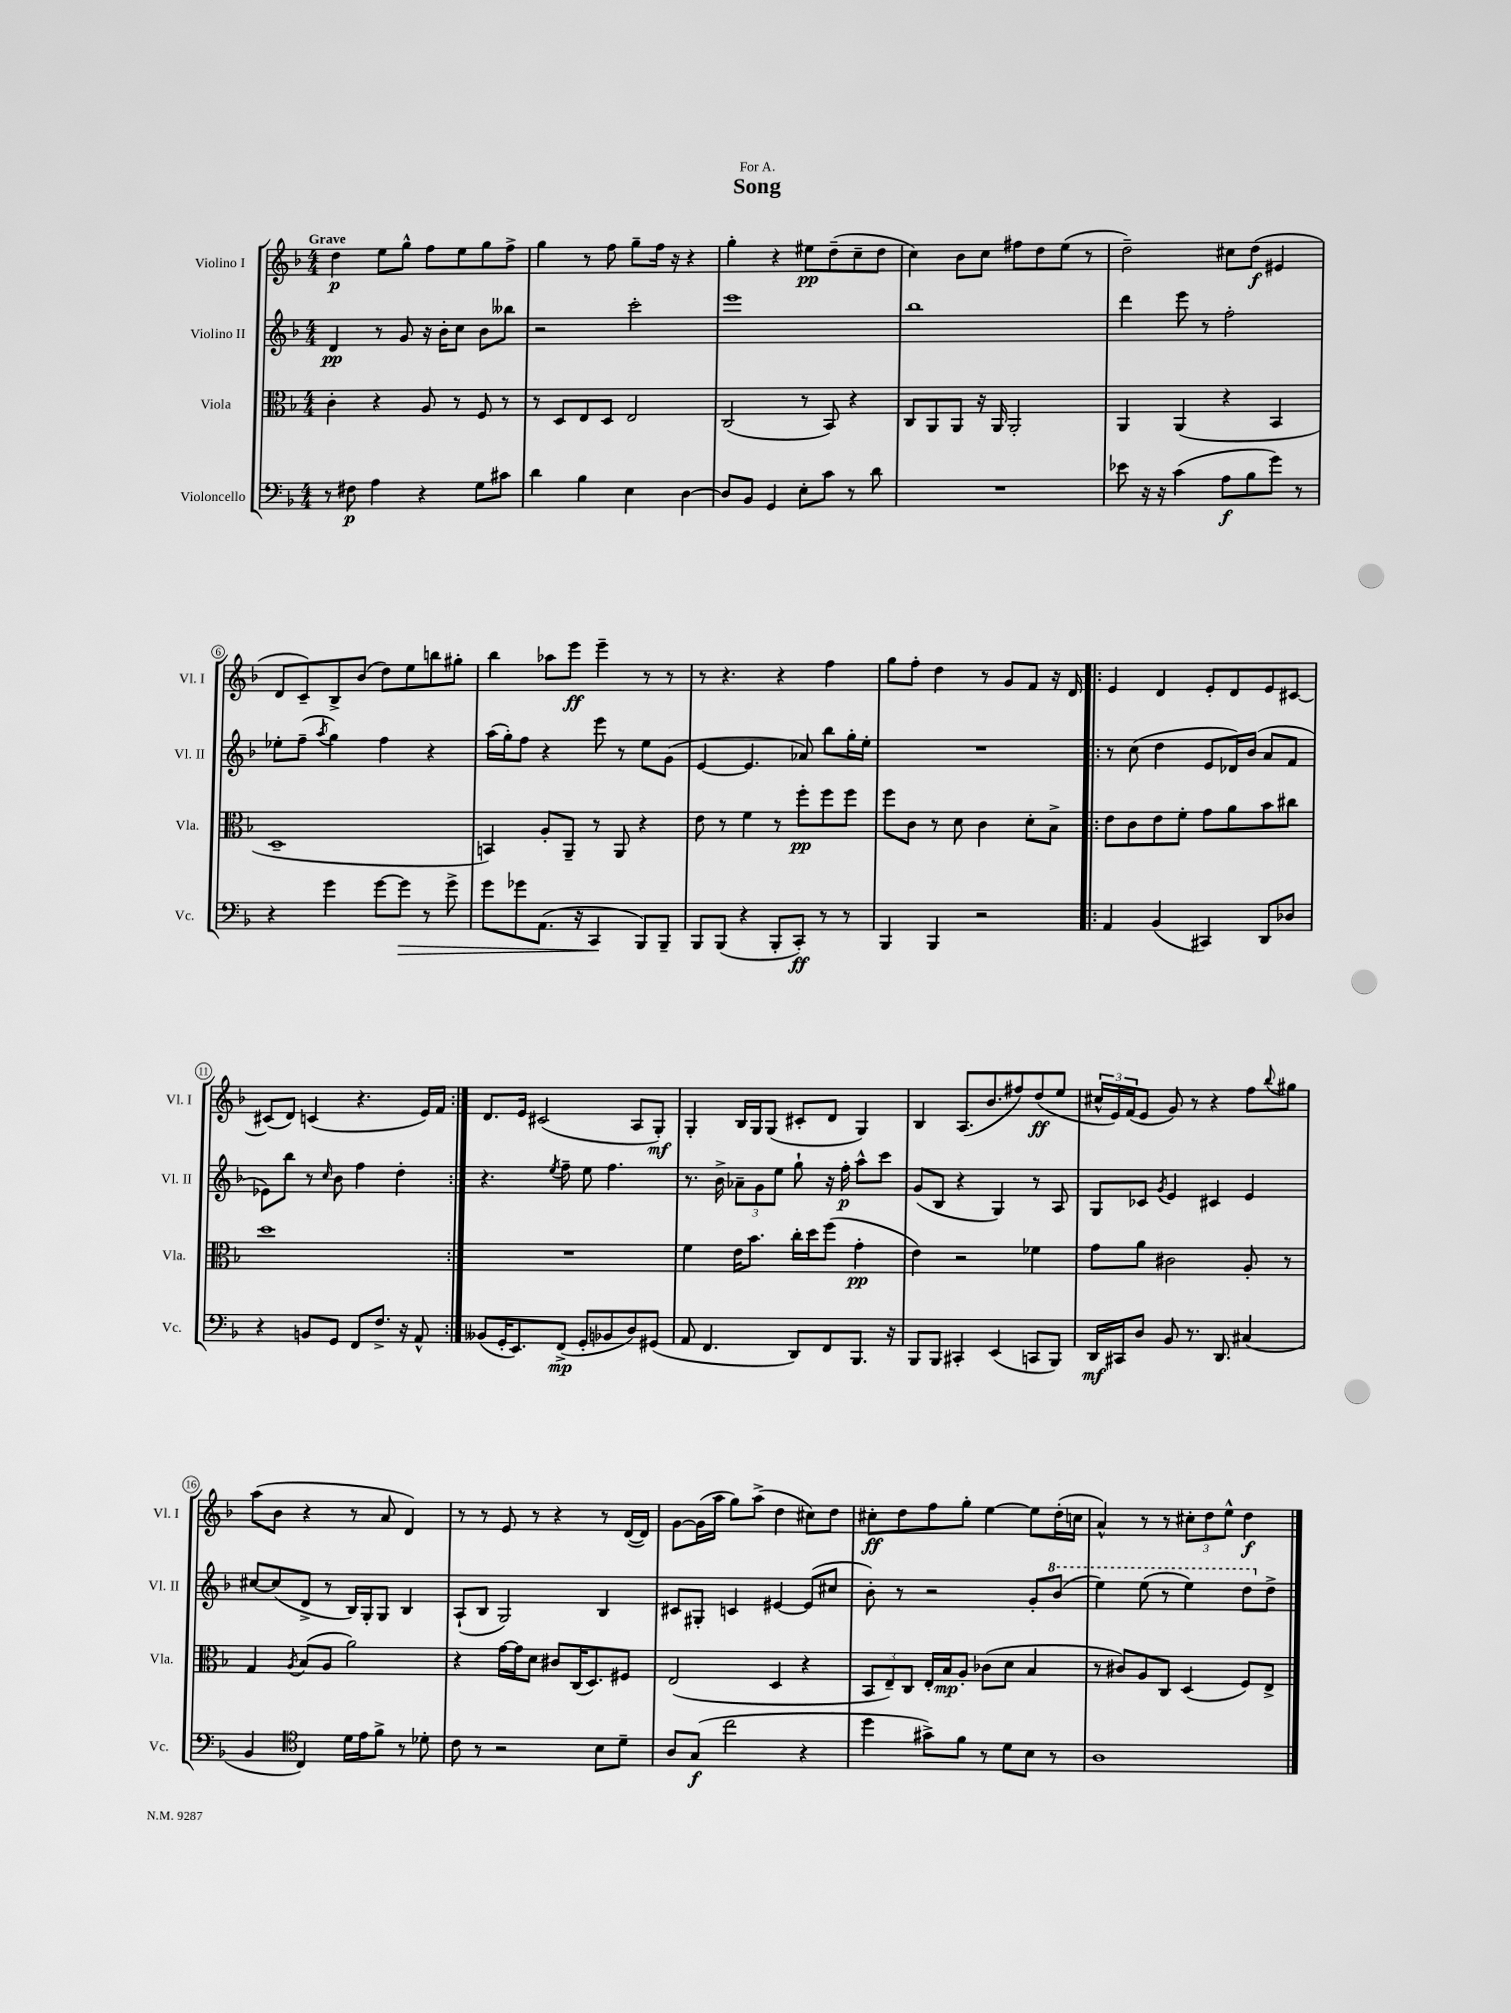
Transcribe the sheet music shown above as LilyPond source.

\header { title = "Song" dedication = "For A." }
<<
\new StaffGroup <<
\new Staff = "s0" \with { instrumentName = "Violino I" shortInstrumentName = "Vl. I" } {
    \clef treble \key f \major \numericTimeSignature \time 4/4 \tempo "Grave"
    d''4\p e''8 g''8-^ f''8 e''8 g''8 f''8-> |
    g''4 r8 f''8 g''8-- f''16 r16 r4 |
    g''4-. r4 eis''8\pp d''8--( c''8-- d''8 |
    c''4) bes'8 c''8 fis''8 d''8 e''8( r8 |
    d''2--) cis''8 d''8\f( eis'4 |
    d'8 c'8--) bes8-> bes'8( d''8) e''8 b''8 gis''8-. |
    bes''4 aes''8 e'''8\ff e'''4-- r8 r8 |
    r8 r4. r4 f''4 |
    g''8 f''8-. d''4 r8 g'8 f'8 r16 d'16 |
    \repeat volta 2 { e'4 d'4 e'8-. d'8 e'8 cis'8~ |
    cis'8( d'8) c'4( r4. e'16) f'16 | }
    d'8. e'16 cis'2( a8 g8-.\mf) |
    g4-. bes16 g16 g8( cis'8-. d'8 g4) |
    bes4 a8.( bes'8. fis''8) d''8\ff( e''8 |
    \tuplet 3/2 { cis''16-^ e'16) f'16( } e'8 g'8) r8 r4 f''8 \appoggiatura { bes''8 } gis''8 |
    a''8( bes'8 r4 r8 a'8 d'4) |
    r8 r8 e'8 r8 r4 r8 d'16~( d'16) |
    g'8~ g'16( a''16 g''8) a''8->( d''4 cis''8) d''8 |
    cis''8-.\ff d''8 f''8 g''8-. e''4~ e''8 d''16-.( c''16 |
    a'4-^) r8 r8 \tuplet 3/2 { cis''8-. d''8 e''8-^ } d''4\f \bar "|." |
}
\new Staff = "s1" \with { instrumentName = "Violino II" shortInstrumentName = "Vl. II" } {
    \clef treble \key f \major \numericTimeSignature \time 4/4
    d'4\pp r8 g'8 r16 bes'16-. c''8 bes'8 beses''8 |
    r2 c'''2-. |
    e'''1 |
    bes''1 |
    d'''4 e'''8 r8 f''2-. |
    ees''8-. f''8--( \acciaccatura { a''8 } g''4) f''4 r4 |
    a''16( g''16-.) f''8 r4 e'''8 r8 e''8 g'8( |
    e'4~ e'4. aes'8) bes''8 g''16-. e''16-. |
    R1 |
    \repeat volta 2 { r8 c''8( d''4 e'8 des'16) bes'16( a'8 f'8 |
    ees'8) bes''8 r8 \grace { c''16 } bes'8 f''4 d''4-. | }
    r4. \acciaccatura { e''8 } f''8-- e''8 f''4. |
    r8. bes'16-> \tuplet 3/2 { aes'8-- g'8 e''8 } g''8-! r16 f''16-.\p a''8-^ c'''8 |
    g'8( bes8 r4 g4) r8 a8 |
    g8 ces'8 \acciaccatura { g'8 } e'4 cis'4 e'4 |
    cis''8~ cis''8( d'8-> r8 bes16) g16-. g8 bes4 |
    a8-!( bes8 g2) bes4 |
    cis'8 gis8-. c'4 eis'4~ eis'8( cis''8 |
    bes'8-.) r8 r2 g'8-. \ottava #1 bes''8( |
    e'''4) e'''8( r8 e'''4) d'''8 \ottava #0 d''8-> \bar "|." |
}
\new Staff = "s2" \with { instrumentName = "Viola" shortInstrumentName = "Vla." } {
    \clef alto \key f \major \numericTimeSignature \time 4/4
    c'4-. r4 a8 r8 f8 r8 |
    r8 d8 e8 d8 e2 |
    c2( r8 bes,8) r4 |
    c8 a,8 a,8 r16 a,16 a,2-. |
    a,4 a,4( r4 bes,4 |
    d1-- |
    b,4) a8-. a,8-- r8 a,8 r4 |
    e'8 r8 f'4 r8 f''8-.\pp f''8 f''8 |
    f''8 c'8 r8 d'8 c'4 d'8-. bes8-> |
    \repeat volta 2 { e'8 c'8 e'8 f'8-. g'8 a'8 bes'8 cis''8 |
    d''1 | }
    R1 |
    f'4 e'16 bes'8. c''16-. d''16 f''8( g'4-.\pp |
    e'4) r2 fes'4 |
    g'8 a'8 cis'2 a8-. r8 |
    g4 \acciaccatura { a8 } bes8( a8 a'2) |
    r4 g'16~ g'16 d'8 cis'8 c16( d8.) fis8 |
    e2( d4 r4 |
    \tuplet 3/2 { bes,8 e8--) c8 } e16-. bes16\mp a8-. ces'8( d'8 bes4 |
    r8 cis'8) a8 c8 d4( f8) e8-> \bar "|." |
}
\new Staff = "s3" \with { instrumentName = "Violoncello" shortInstrumentName = "Vc." } {
    \clef bass \key f \major \numericTimeSignature \time 4/4
    r8 fis8\p a4 r4 g8 cis'8 |
    d'4 bes4 e4 d4~ |
    d8 bes,8 g,4 e8-. c'8 r8 d'8 |
    R1 |
    ees'8 r16 r16 c'4( a8\f bes8 g'8) r8 |
    r4 g'4 g'8~ g'8\> r8 g'8-> |
    g'8 ges'8 a,8.( r16 c,4\! bes,,8) bes,,8-- |
    bes,,8 bes,,8( r4 bes,,8-. c,8-.\ff) r8 r8 |
    bes,,4 bes,,4 r2 |
    \repeat volta 2 { a,4 bes,4( cis,4) d,8 des8 |
    r4 b,8 g,8 f,8 f8.-> r16 a,8-^ | }
    beses,8( g,16-. e,8.) f,8->\mp( g,8-. bes,8 d8) gis,8( |
    a,8 f,4. d,8) f,8 bes,,8. r16 |
    bes,,8 bes,,8 cis,4-. e,4( c,8 bes,,8) |
    d,16\mf cis,16 d8 bes,8 r8. d,8. cis4( |
    bes,4 \clef tenor c4) d'16 e'16 f'8-> r8 des'8-. |
    c'8 r8 r2 bes8 d'8-- |
    a8 g8\f( c''2 r4 |
    d''4 gis'8->) f'8 r8 d'8 bes8 r8 |
    a1 \bar "|." |
}
>>
>>
\layout { \context { \Score \override BarNumber.stencil = #(make-stencil-circler 0.1 0.3 ly:text-interface::print) } }
